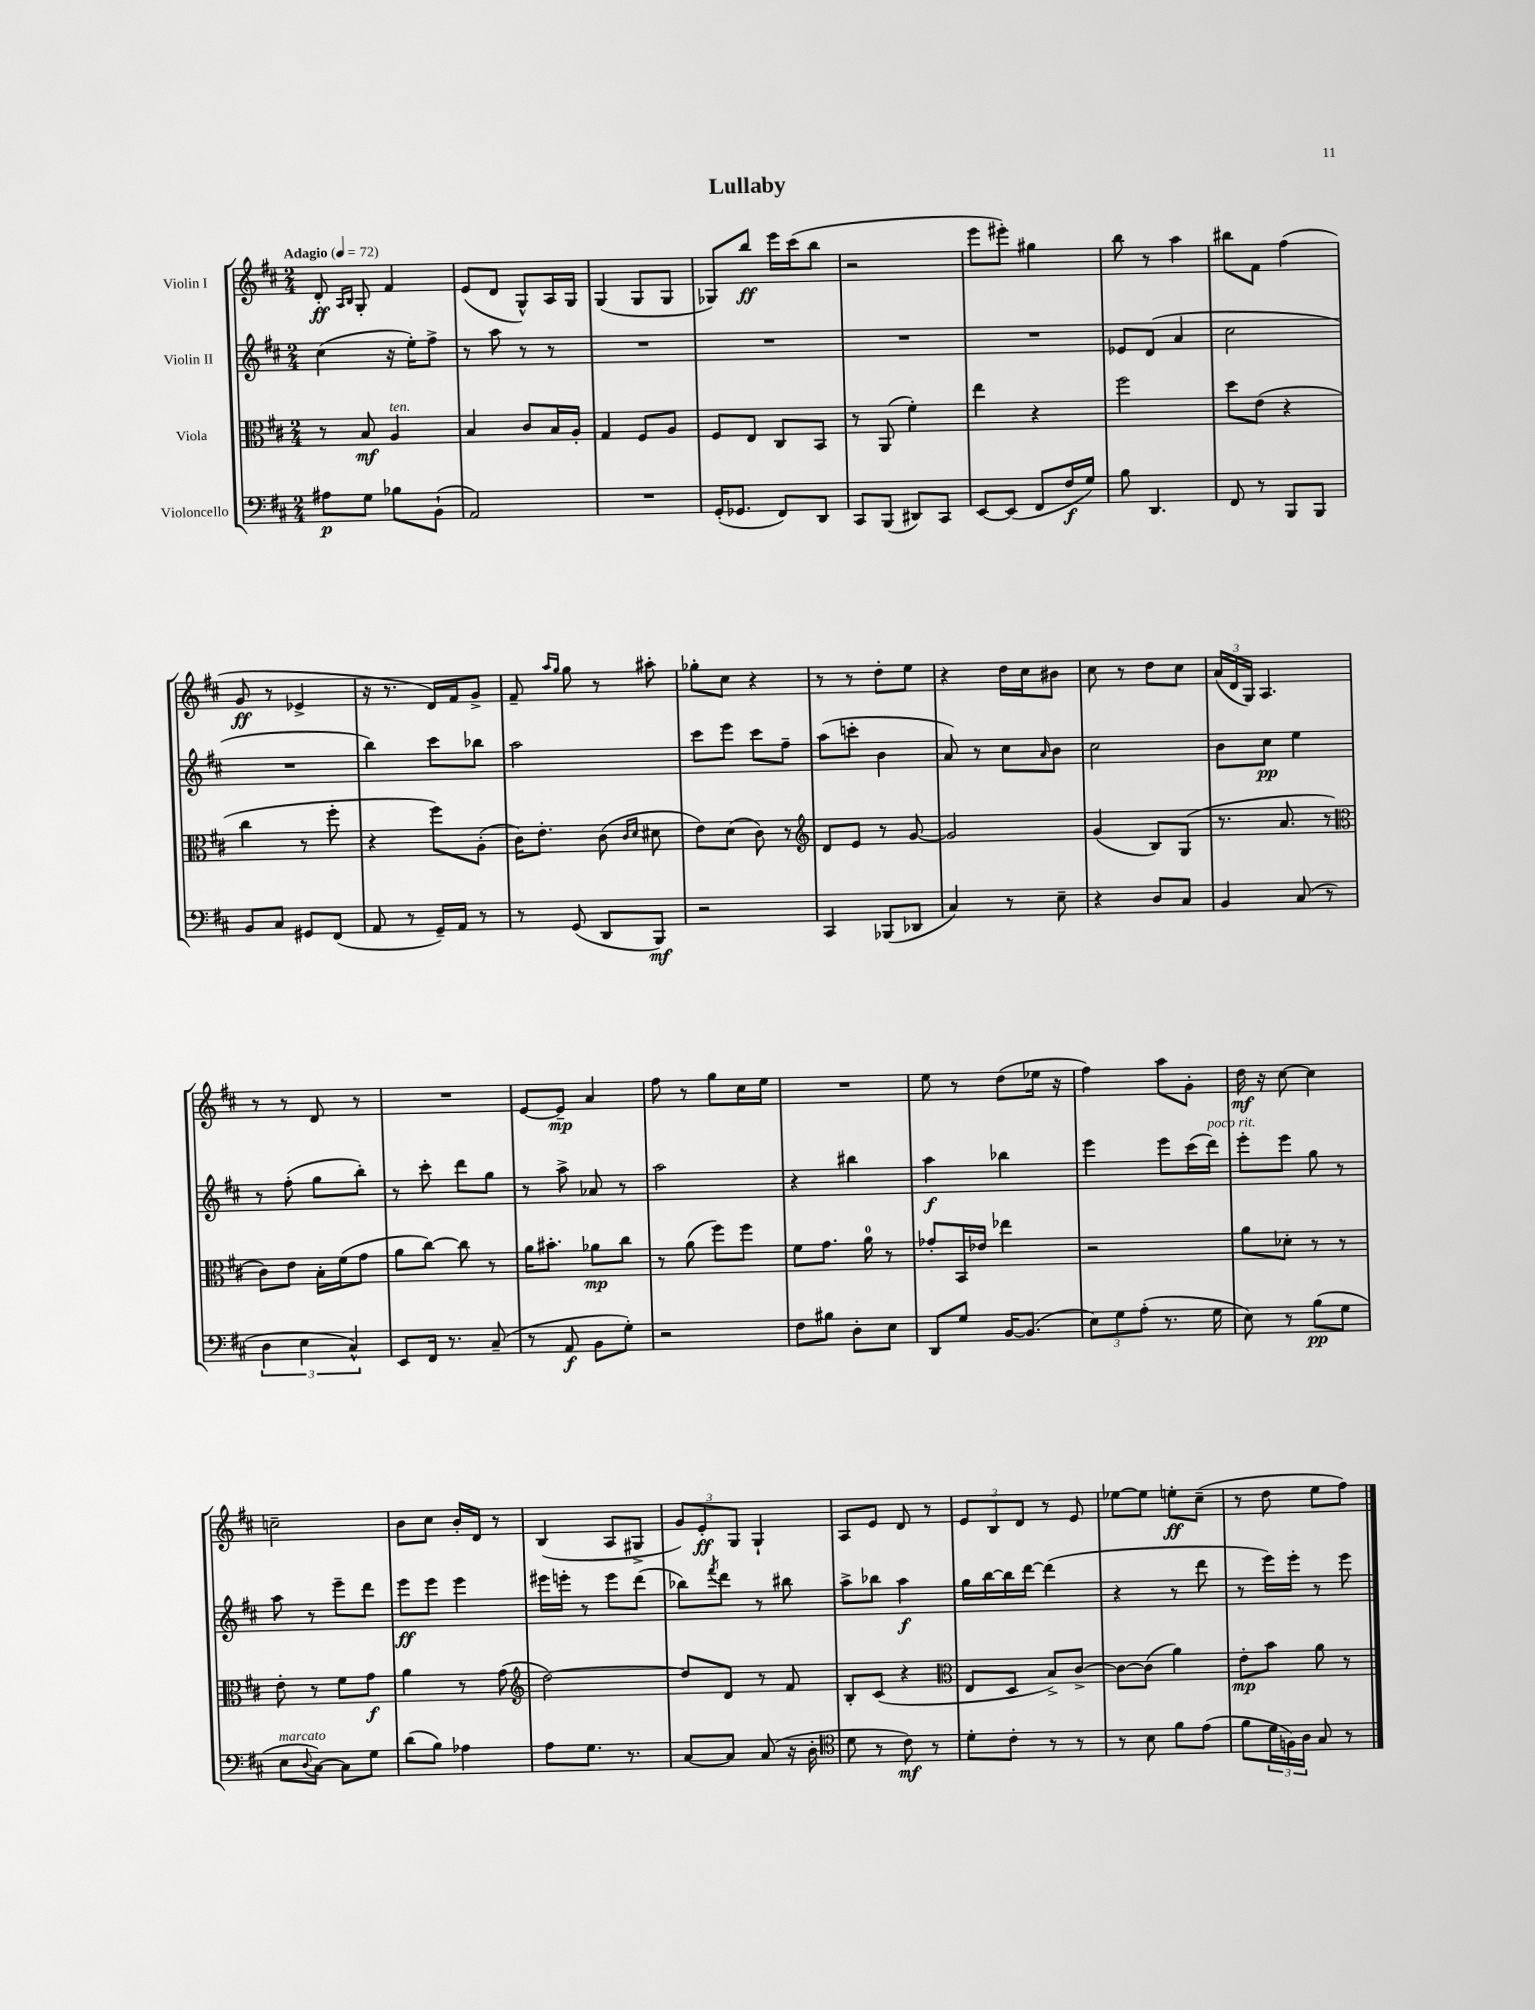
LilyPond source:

\header { title = "Lullaby" }
<<
\new StaffGroup <<
\new Staff = "s0" \with { instrumentName = "Violin I" } {
    \clef treble \key d \major \numericTimeSignature \time 2/4 \tempo "Adagio" 4 = 72
    d'8-.\ff \grace { a16 b16 } g8-. fis'4 |
    e'8( d'8 g8-^) a16 g16 |
    g4( g8 g8 |
    ges8) b''8\ff e'''16 cis'''16( b''8 |
    r2 |
    e'''8 eis'''8-.) gis''4 |
    b''8 r8 a''4 |
    bis''8 fis'8 fis''4( |
    g'8\ff r8 ees'4-> |
    r16 r8. d'16) fis'16 g'8-> |
    fis'8-- \grace { a''16 g''16 } g''8 r8 ais''8-. |
    ges''8-. cis''8 r4 |
    r8 r8 d''8-. e''8 |
    r4 d''16 cis''16 bis'8 |
    cis''8 r8 d''8 cis''8 |
    \tuplet 3/2 { a'16( d'16 g16) } a4. |
    r8 r8 d'8 r8 |
    R2 |
    e'8~ e'8--\mp a'4 |
    fis''8 r8 g''8 cis''16 e''16 |
    R2 |
    e''8 r8 d''8( ees''16 r16 |
    fis''4) a''8 g'8-. |
    d''16\mf r16 cis''8~ cis''4 |
    c''2-- |
    b'8 cis''8 b'16-. d'16 r8 |
    b4( a8 gis8-> |
    \tuplet 3/2 { g'8) e'8-.\ff g8 } g4-! |
    a8 e'8 d'8 r8 |
    \tuplet 3/2 { e'8 b8 d'8 } r8 e'8 |
    ees''8~ ees''8 e''8-.\ff cis''8--( |
    r8 d''8 e''8 fis''8) \bar "|." |
}
\new Staff = "s1" \with { instrumentName = "Violin II" } {
    \clef treble \key d \major \numericTimeSignature \time 2/4
    cis''4( r16 e''16-.) fis''8-> |
    r8 a''8 r8 r8 |
    R2 |
    R2 |
    R2 |
    R2 |
    ees'8 d'8( a'4 |
    cis''2 |
    R2 |
    b''4) cis'''8 bes''8 |
    a''2 |
    cis'''8 e'''8 cis'''8 fis''8-- |
    a''8( c'''8-. b'4 |
    a'8) r8 cis''8 \grace { a'16 } b'8 |
    cis''2 |
    b'8 cis''8\pp e''4 |
    r8 fis''8-.( g''8 b''8-.) |
    r8 cis'''8-. d'''8 g''8 |
    r8 a''8-> aes'8 r8 |
    a''2 |
    r4 bis''4 |
    a''4\f bes''4 |
    e'''4 e'''8 cis'''16( d'''16^\markup { \italic "poco rit." }) |
    e'''8-. e'''8 g''8 r8 |
    a''8 r8 e'''8-- d'''8 |
    e'''8\ff e'''8 e'''4 |
    eis'''16 e'''16-. r8 e'''8 d'''8( |
    bes''8) \acciaccatura { fis'''8 } d'''8 r8 bis''8 |
    a''8-> bes''8 a''4\f |
    g''16 b''16~ b''16 d'''16~ d'''4( |
    r4 r8 d'''8 |
    r8 e'''16) e'''16-. r8 e'''8 \bar "|." |
}
\new Staff = "s2" \with { instrumentName = "Viola" } {
    \clef alto \key d \major \numericTimeSignature \time 2/4
    r8 b8\mf a4^\markup { \italic "ten." } |
    b4 cis'8 b16 a16-. |
    g4 fis8 a8 |
    fis8 e8 cis8 b,8 |
    r8 a,8( fis'4-.) |
    e''4 r4 |
    fis''2 |
    d''8 e'8( r4 |
    cis''4 r8 fis''8-. |
    r4 fis''8) a8-.( |
    cis'16) e'8.-. cis'8( \grace { cis'16 d'16 } dis'8 |
    e'8) d'8( cis'8) r8 |
    \clef treble d'8 e'8 r8 g'8~ |
    g'2 |
    g'4( b8) g8( |
    r8. a'8. r8 |
    \clef alto cis'8) e'8 b16-. fis'16( g'8 |
    a'8 cis''8~) cis''8 r8 |
    a'16 bis'8.-. aes'8\mp cis''8 |
    r8 a'8( fis''8) fis''8 |
    fis'8 g'8. a'16-0 r8 |
    ges'8-. b,16 ees'16 ees''4 |
    r2 |
    a'8 des'8-. r8 r8 |
    e'8-. r8 fis'8 g'8\f |
    a'4 r8 g'8( |
    \clef treble d''2~) |
    d''8 d'8 r8 fis'8 |
    b8-. cis'8( r4 |
    \clef alto e8 d8 b8->) cis'8~-> |
    cis'8~ cis'8( a'4) |
    e'8-.\mp b'8 a'8 r8 \bar "|." |
}
\new Staff = "s3" \with { instrumentName = "Violoncello" } {
    \clef bass \key d \major \numericTimeSignature \time 2/4
    ais8\p g8 bes8 b,8-!( |
    a,2) |
    R2 |
    g,16-.( ges,8. fis,8) d,8 |
    cis,8 b,,8( dis,8) cis,8 |
    e,8~ e,8( fis,8 fis16\f g16) |
    b8 d,4. |
    fis,8 r8 b,,8 b,,8 |
    b,8 cis8 gis,8 fis,8( |
    a,8 r8 g,16--) a,16 r8 |
    r8 g,8( d,8 b,,8\mf) |
    r2 |
    cis,4 bes,,8( des,8 |
    cis4) r8 e8-- |
    r4 d8 cis8 |
    b,4 cis8( r8 |
    \tuplet 3/2 { d4 e4 cis4-^) } |
    e,8 fis,16 r8. cis8--( |
    r8 a,8\f b,8 g8-.) |
    r2 |
    fis8 bis8 d8-. e8 |
    d,8 g8 b,16~ b,8.( |
    \tuplet 3/2 { e8) g8 a8-.( } r8. g16 |
    e8) r8 b8\pp( g8 |
    e8^\markup { \italic "marcato" } \appoggiatura { d8 } cis8~) cis8 g8 |
    d'8( b8) aes4 |
    a8 g8. r8. |
    cis8~ cis8 cis8( r16 d16-. |
    \clef tenor d'8 r8 cis'8\mf) r8 |
    d'8-. cis'8-. r8 r8 |
    r8 b8 fis'8 e'8( |
    fis'8 \tuplet 3/2 { d'16 f16) a16 } g8 r8 \bar "|." |
}
>>
>>
\layout { \context { \Score \remove "Bar_number_engraver" } }
